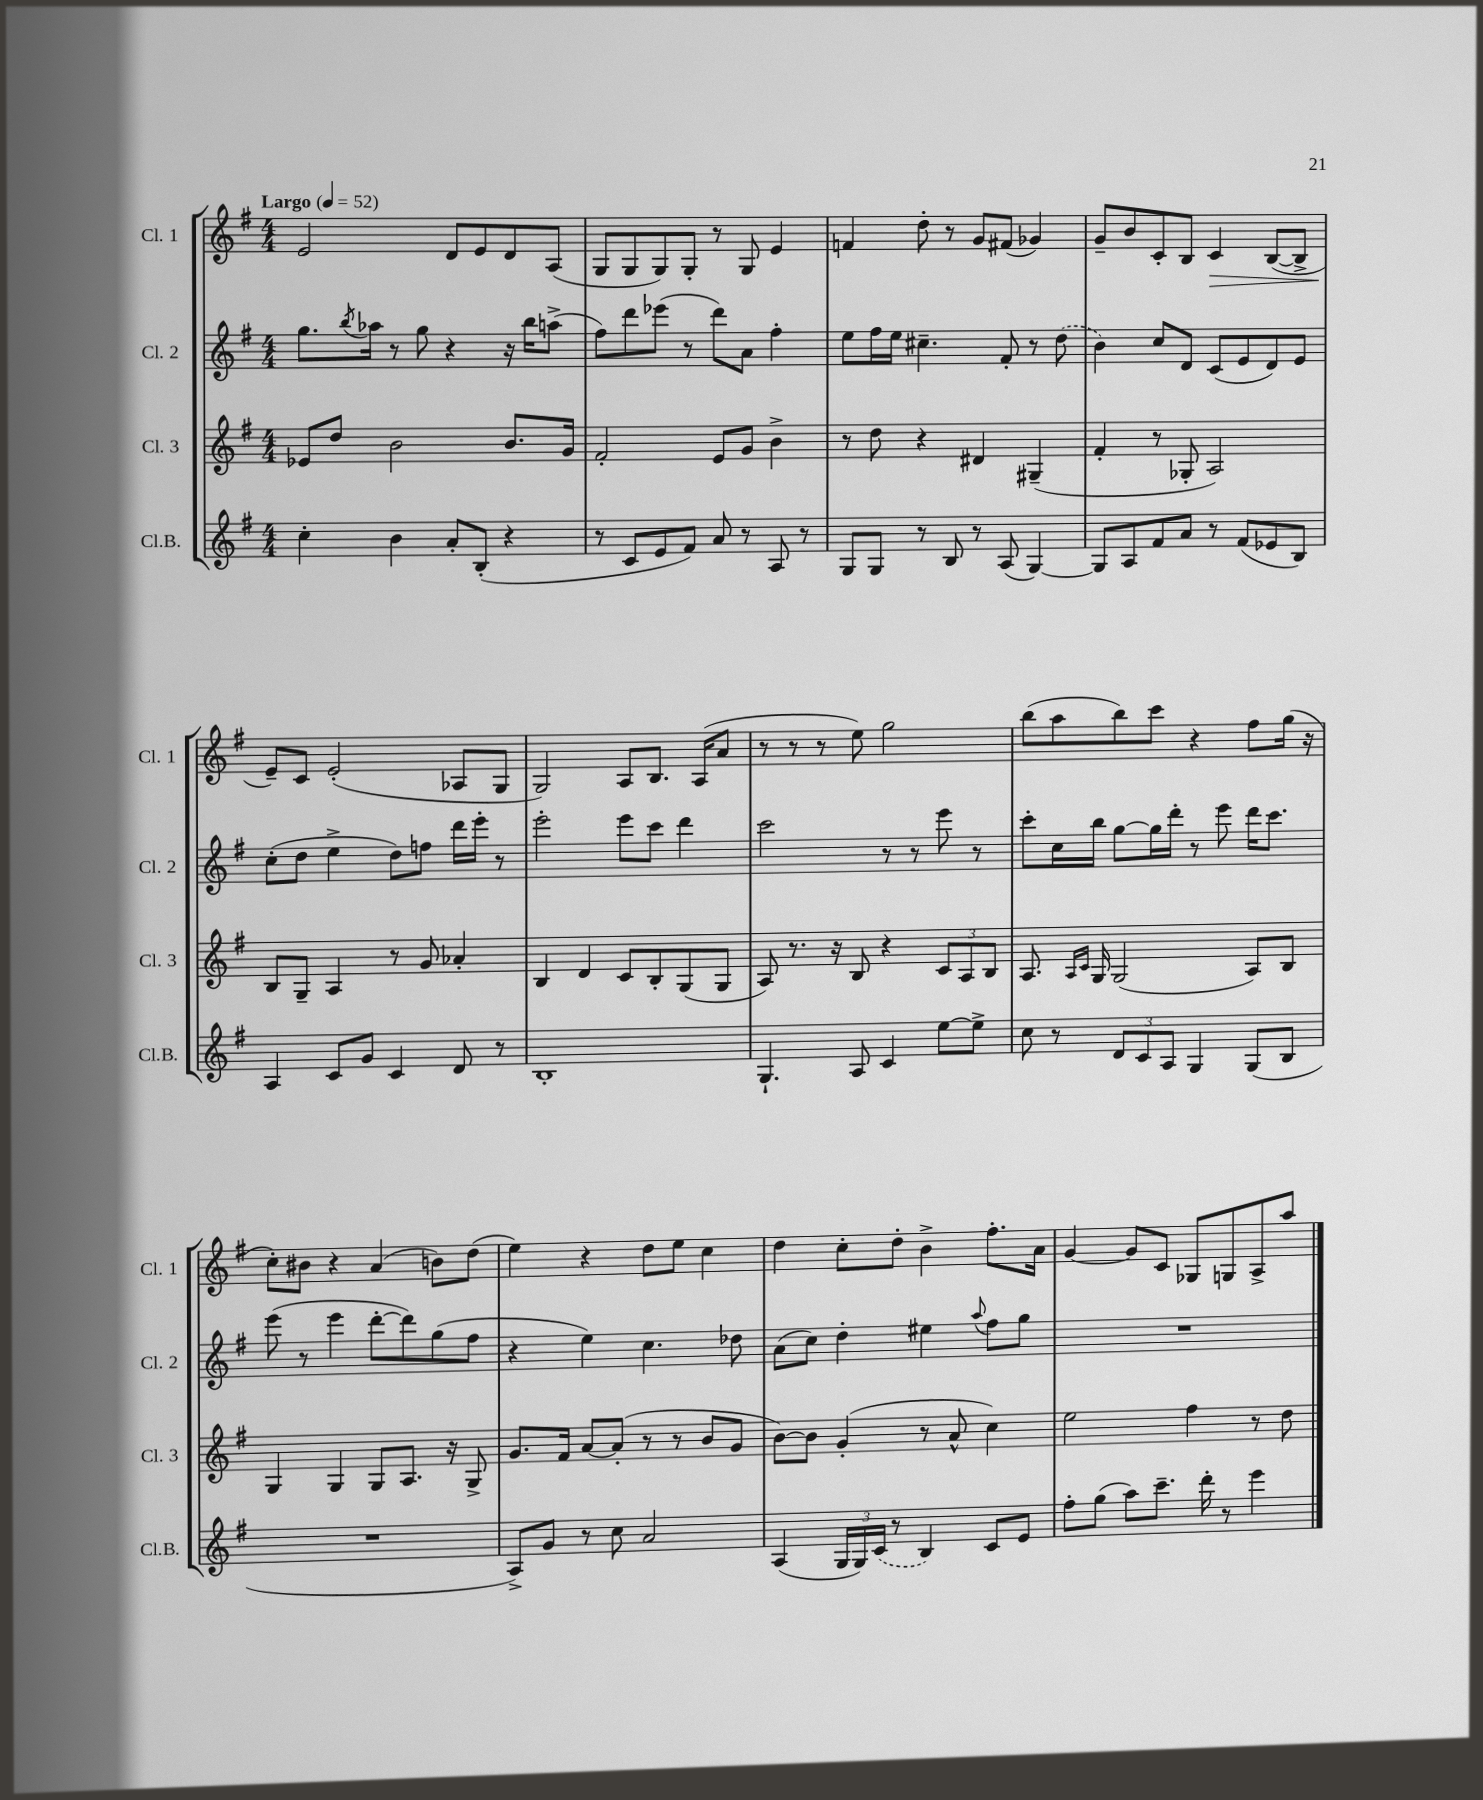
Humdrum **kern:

**kern	**kern	**kern	**kern
*staff4	*staff3	*staff2	*staff1
*clefG2	*clefG2	*clefG2	*clefG2
*k[f#]	*k[f#]	*k[f#]	*k[f#]
*M4/4	*M4/4	*M4/4	*M4/4
*MM52	*MM52	*MM52	*MM52
4cc'\	8e-/L	8.gg\L	2e/
.	8dd/J	.	.
.	.	8qbb/	.
.	.	16aa-\Jk	.
4b\	2b\	8r	.
.	.	8gg\	.
8a'/L	.	4r	8d/L
(8B'/J	.	.	8e/
4r	8.b/L	16r	8d/
.	.	16bb\LK	.
.	.	(8aa^\J	(8A/J
.	16g/Jk	.	.
=	=	=	=
8r	2f#'/	8ff#\L)	8G/L
8c/L	.	8ddd\	8G/
8e/	.	(8eee-\J	8G/)
8f#/J)	.	8r	8G'/J
8a/	8e/L	8ddd\L)	8r
8r	8g/J	8a\J	8G/
8A/	4b^\	4ff#'\	4e/
8r	.	.	.
=	=	=	=
8G/L	8r	8ee\L	4f/
8G/J	8dd\	16ff#\L	.
.	.	16ee\JJ	.
8r	4r	4.cc#~\	8dd'\
8B/	.	.	8r
8r	4d#/	.	8g/L
(8A/	.	8f#'/	(8f#/J
[4G/)	(4G#~/	8r	4g-/)
.	.	(8dd\	.
=	=	=	=
8G/]L	4f#'/	4b\)	8g~/L
8A/	.	.	8b/
8f#/	8r	8cc/L	8c'/
8a/J	8G-'/	8d/J	8B/J
8r	2A/)	(8c/L	4c/
(8f#/L	.	8e/	.
8e-/	.	8d/)	([8B/L
8B/J)	.	8e/J	8B^/]J
=	=	=	=
4A/	8B/L	(8cc'\L	8e~/L)
.	8G~/J	8dd\J	8c/J
8c/L	4A/	4ee^\	(2e'/
8g/J	.	.	.
4c/	8r	8dd\L)	.
.	8g/	8ff\J	.
8d/	4a-'/	16ddd\LL	8A-/L
.	.	16eee'\JJ	.
8r	.	8r	8G/J
=	=	=	=
1B'	4B/	2eee'\	2G/)
.	4d/	.	.
.	8c/L	8eee\L	8A/L
.	8B'/	8ccc\J	8.B/J
.	(8G/	4ddd\	.
.	.	.	(16A/LK
.	8G/J	.	8a/J
=	=	=	=
4.G`/	8A/)	2ccc\	8r
.	8.r	.	8r
.	.	.	8r
.	16r	.	.
8A/	8B/	.	8ee\)
4c/	4r	8r	2gg\
.	.	8r	.
[8ee\L	12c/L	8eee\	.
.	12A/	.	.
8ee^\]J	.	8r	.
.	12B/J	.	.
=	=	=	=
8cc\	8.A/	8ccc'\L	(8bb\L
8r	.	16cc\L	8aa\
.	16qqA/LL	.	.
.	16qqc/JJ	.	.
.	16G/	16bb\JJ	.
12d/L	(2G/	[8gg\L	8bb\)
12c/	.	.	.
.	.	16gg\]L	8ccc\J
12A/J	.	.	.
.	.	16ddd'\JJ	.
4G/	.	8r	4r
.	.	8eee\	.
(8G/L	8A/L)	16ddd\LK	8ff#\L
.	.	8.ccc\J	.
8B/J	8B/J	.	(16gg\Jk
.	.	.	16r
=	=	=	=
1r	4G/	(8eee\	8cc'\L)
.	.	8r	8b#\J
.	4G/	4eee\	4r
.	8G/L	[8ddd'\L	(4a/
.	8.A/J	8ddd\])	.
.	.	(8gg\	8b\L)
.	16r	.	.
.	8G^/	8ff#\J	(8dd\J
=	=	=	=
8A^/L)	8.g/L	4r	4ee\)
8g/J	.	.	.
.	16f#/Jk	.	.
8r	[8a/L	4ee\)	4r
8cc\	(8a'/]J	.	.
2a/	8r	4.cc\	8dd\L
.	8r	.	8ee\J
.	8b/L	.	4cc\
.	8g/J	8dd-\	.
=	=	=	=
(4A/	[8b\L)	(8a\L	4dd\
.	8b\]J	8cc\J)	.
24G/LL	(4g'/	4dd'\	8cc'\L
24G/)	.	.	.
(24c/JJ	.	.	.
8r	.	.	8dd'\J
4B/)	8r	4ee#\	4b^\
.	8a^^/	.	.
.	.	8qqaa/	.
8c/L	4cc\)	8ff#\L	8.ff#'\L
8e/J	.	8gg\J	.
.	.	.	16a\Jk
=	=	=	=
8ff#'\L	2ee\	1r	[4g/
(8gg\J	.	.	.
8aa\L)	.	.	8g/]L
8.ccc~\J	.	.	8c/J
.	4ff#\	.	8G-/L
16ddd'\	.	.	.
8r	.	.	8G/
4eee\	8r	.	8A^/
.	8dd\	.	8aa/J
==	==	==	==
*-	*-	*-	*-
